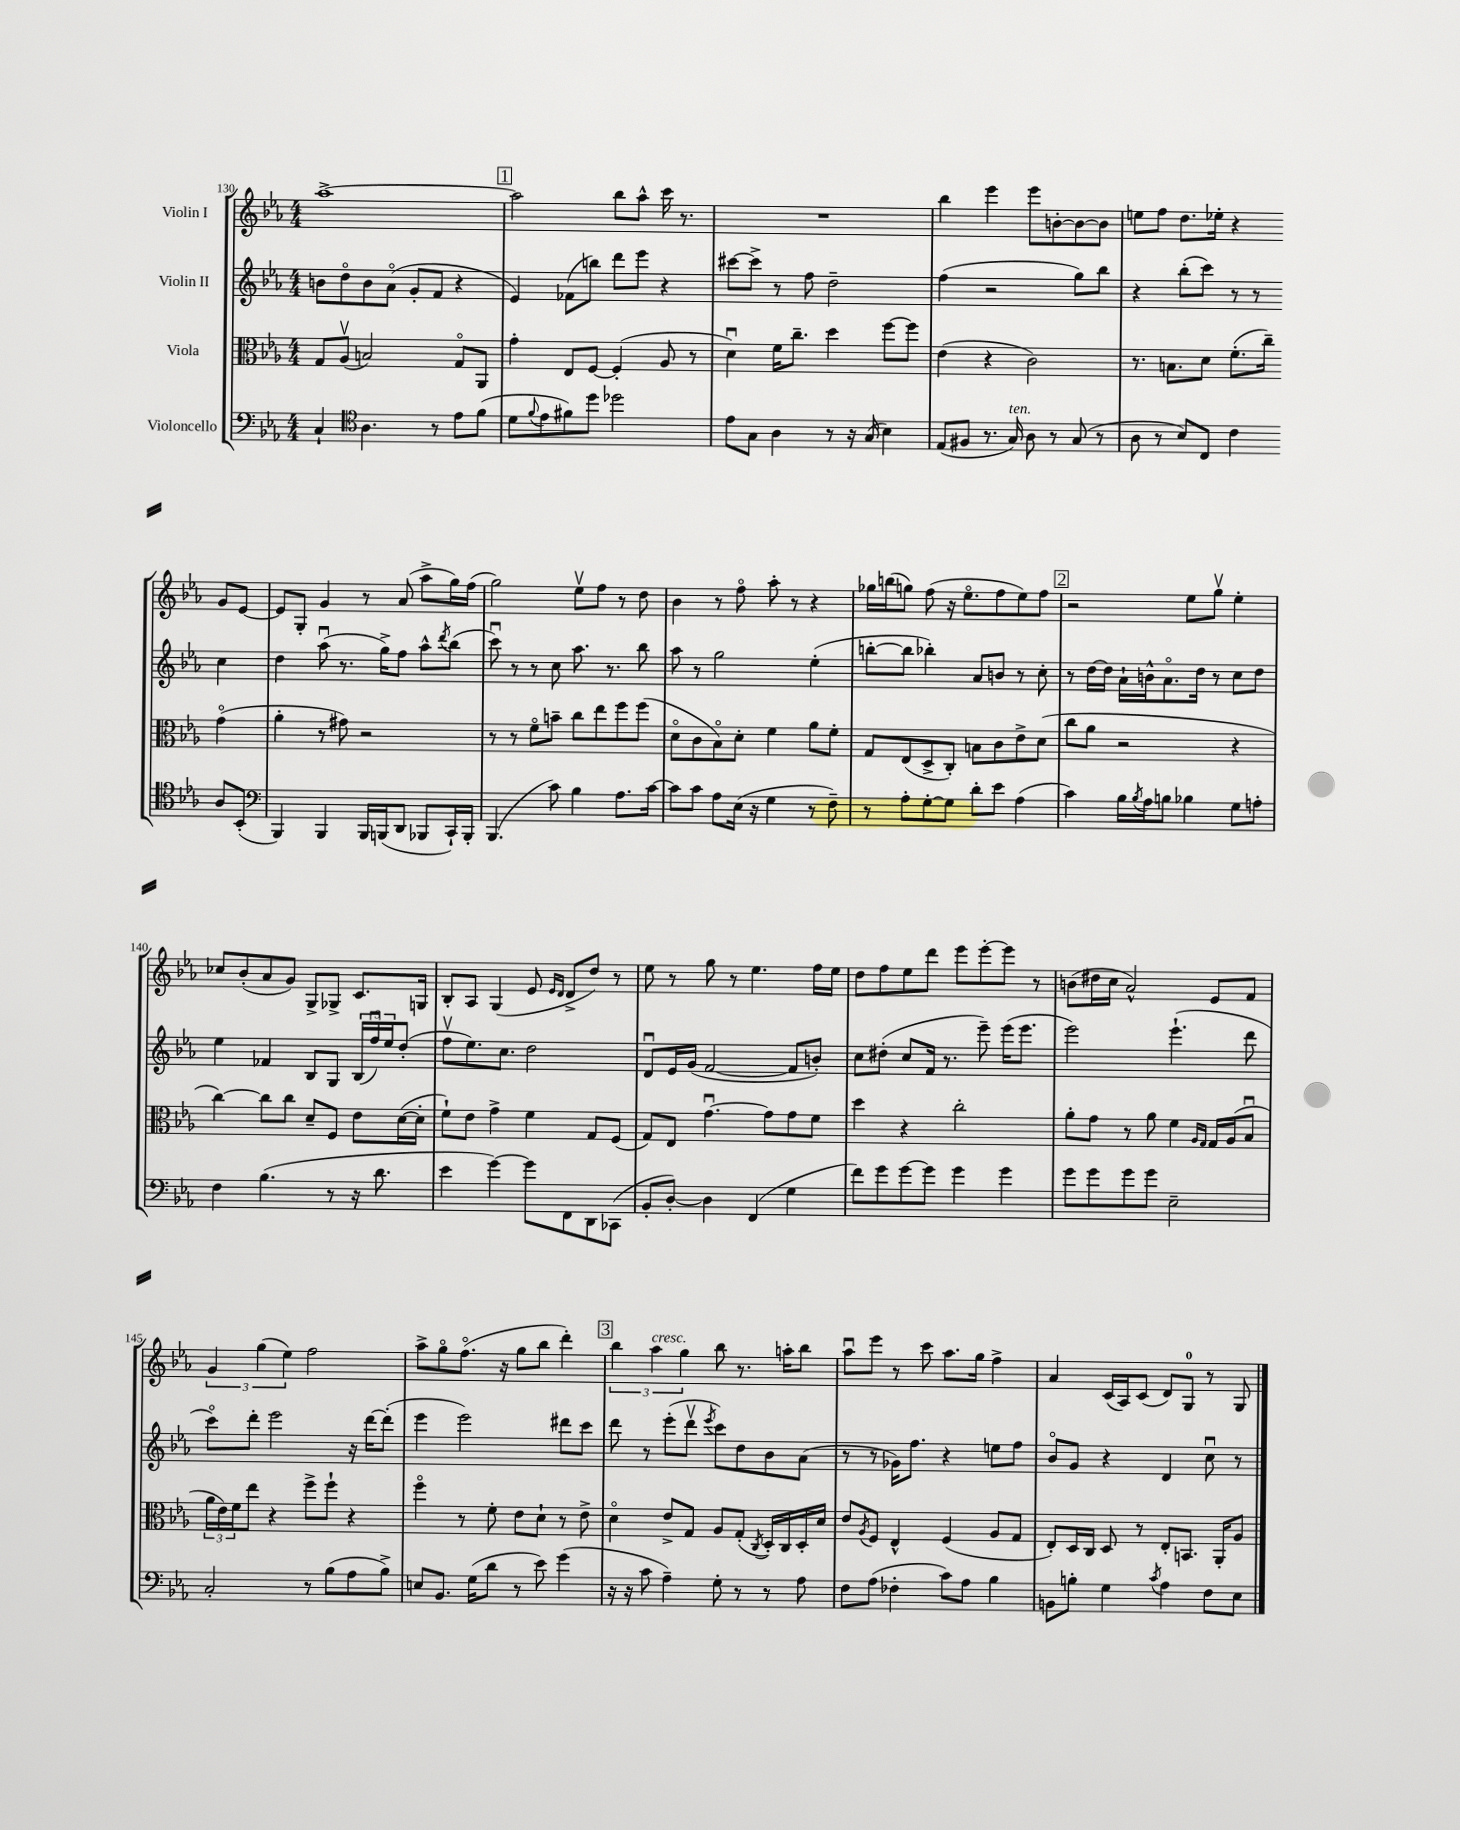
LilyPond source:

<<
\new StaffGroup <<
\new Staff = "s0" \with { instrumentName = "Violin I" } {
    \clef treble \key ees \major \numericTimeSignature \time 4/4
    aes''1~-> |
    \mark \markup { \box "1" } aes''2 bes''8 aes''8-^ c'''16 r8. |
    R1 |
    bes''4 ees'''4 ees'''8 b'8~-. b'8~ b'8 |
    e''8 f''8 d''8. ees''16-. r4 g'8 ees'8~ |
    ees'8 g8-. g'4 r8 aes'8( aes''8-> g''16) f''16( |
    g''2) ees''8\upbow f''8 r8 d''8 |
    bes'4 r8 f''8\flageolet aes''8-. r8 r4 |
    ges''16 b''16( g''8) f''8( r16 ees''8.\flageolet f''8 ees''8) f''8 |
    \mark \markup { \box "2" } r2 ees''8 g''8\upbow ees''4-. |
    ces''8 bes'8-.( aes'8 g'8) g8-> ges8-> c'8. g16 |
    bes8-. aes8 g4( ees'8 \grace { ees'16 d'16 } d'8-> d''8) r8 |
    ees''8 r8 g''8 r8 ees''4. f''16 ees''16 |
    d''8 f''8 ees''8 d'''8 ees'''8 ees'''8~-. ees'''8 r8 |
    b'8( dis''16 c''16 aes'2-^) ees'8 f'8 |
    \tuplet 3/2 { g'4 g''4( ees''4) } f''2 |
    aes''8-> g''8\flageolet f''8.\flageolet( r16 g''8 bes''8 d'''4-.) |
    \mark \markup { \box "3" } \tuplet 3/2 { bes''4 aes''4^\markup { \italic "cresc." } g''4 } bes''8 r8. a''16-. bes''8 |
    aes''8\downbow ees'''8 r8 c'''8 aes''8. g''16 f''4-> |
    aes'4 c'16( aes16) c'8( d'8) g8-0 r8 g8 \bar "|." |
}
\new Staff = "s1" \with { instrumentName = "Violin II" } {
    \clef treble \key ees \major \numericTimeSignature \time 4/4
    b'8 d''8\flageolet b'8 aes'8\flageolet( g'8-. f'8 r4 |
    \mark \markup { \box "1" } ees'4) fes'8( b''8) d'''8 ees'''8 r4 |
    cis'''8~ cis'''8-> r8 f''8 d''2-- |
    f''4( r2 g''8) bes''8 |
    r4 bes''8-.( c'''8) r8 r8 c''4 |
    d''4 aes''8\downbow( r8. g''16->) f''8 aes''8-^ \acciaccatura { d'''8 } bes''8( |
    c'''8\downbow) r8 r8 c''8 aes''8. r8. bes''8 |
    aes''8 r8 g''2 ees''4-.( |
    b''8~-. b''8 bes''4-.) aes'8 b'8 r8 c''8-. |
    \mark \markup { \box "2" } r8 d''16~ d''16 aes'16-! b'16-^ aes'8.\flageolet d''16 r8 c''8 d''8 |
    ees''4 fes'4 bes8 g8 \tuplet 3/2 { bes16( f''16\downbow) ees''16 } d''8-.( |
    f''8\upbow ees''8.) c''8. d''2 |
    d'8\downbow ees'16 g'16( f'2~ f'8 b'8-.) |
    c''8 dis''8-.( c''8 f'16 r8. ees'''8--) ees'''16( ees'''8. |
    ees'''2) ees'''4.-!( d'''8 |
    c'''8\flageolet) d'''8-. ees'''2 r16 d'''16~ d'''8-.( |
    ees'''4 ees'''2) dis'''8 c'''8 |
    \mark \markup { \box "3" } d'''8 r8 ees'''8-.( d'''8\upbow \acciaccatura { ees'''8 } c'''8) d''8 bes'8 aes'8( |
    r8 r8 ges'16) f''8. r4 e''8 f''8 |
    bes'8\flageolet g'8 r4 d'4 c''8\downbow r8 \bar "|." |
}
\new Staff = "s2" \with { instrumentName = "Viola" } {
    \clef alto \key ees \major \numericTimeSignature \time 4/4
    g8 aes8\upbow( b2) g8\flageolet aes,8 |
    \mark \markup { \box "1" } g'4-. ees8 f8~ f4-.( aes8 r8 |
    d'4\downbow) f'16 c''8.-- d''4 f''8~ f''8 |
    ees'4( r4 c'2) |
    r8. b8. d'8 f'8.-.( c''16--) g'4\flageolet( |
    aes'4-. r8 gis'8) r2 |
    r8 r8 f'8\flageolet b'8-- c''8 ees''8 f''8 f''8( |
    d'8\flageolet c'8 bes8\flageolet) d'8-. f'4 aes'8 f'8-. |
    g8 ees8( d8-> c8-.) b8 c'8 ees'8-> d'8( |
    \mark \markup { \box "2" } c''8 aes'8 r2 r4 |
    c''4~) c''8 c''8 d'8-- f8 ees'8 d'16~( d'16-. |
    f'8-!) ees'8 g'4-> f'4 g8 f8( |
    g8) ees8 g'4.~\downbow g'8 g'8 f'8 |
    d''4 r4 c''2-. |
    aes'8-. g'8 r8 aes'8 f'4 \grace { aes16 g16 } g16 aes16( bes8\downbow |
    \tuplet 3/2 { aes'16 ees'16) f'16 } ees''8 r4 f''8-> f''8-! r4 |
    f''4\flageolet r8 f'8-. ees'8 d'8-! r8 ees'8-> |
    \mark \markup { \box "3" } d'4\flageolet ees'8-> g8 aes8 g8-.( \acciaccatura { c8 } d16-.) c16 d16-. d'16 |
    ees'8 \acciaccatura { aes8 } f8 ees4-^ f4( aes8 g8 |
    ees8-.) d16 c16 d8 r8 ees8-. b,8. aes,16-. aes8 \bar "|." |
}
\new Staff = "s3" \with { instrumentName = "Violoncello" } {
    \clef bass \key ees \major \numericTimeSignature \time 4/4
    c4-! \clef tenor aes4. r8 ees'8 f'8( |
    \mark \markup { \box "1" } d'8 \appoggiatura { f'8 } ees'8 fis'8) d''8 des''2 |
    ees'8 g8 aes4 r8 r16 g16( bes4) |
    ees8( fis8 r8. g16^\markup { \italic "ten." }) aes8 r8 g8( r8 |
    aes8 r8 bes8) c8 c'4 aes8 bes,8-.( |
    \clef bass bes,,4) bes,,4 bes,,16 b,,16( d,8 bes,,8 c,16-!) bes,,16-. |
    bes,,4.( c'8) bes4 aes8. c'16~ |
    c'8 c'8 aes8 ees16( r16 g4 r8 f8--) |
    r8 aes8-. g8~-. g8 d'8-. ees'8 aes4( |
    \mark \markup { \box "2" } c'4) bes16 \acciaccatura { bes8 } aes16 b8 bes4 g8 a8-. |
    f4 bes4.( r8 r16 d'8. |
    ees'4 g'4~) g'8 f,8 d,8 ces,8( |
    bes,8-. d8~-.) d4 f,4( g4 |
    f'8) g'8 g'8~ g'8 g'4 g'4 |
    g'8 g'8 g'8 g'8 ees2-- |
    c2-. r8 bes8( aes8 bes8->) |
    e8 bes,8. g16( d'8 r8 ees'8) g'4( |
    \mark \markup { \box "3" } r16 r16 c'8 aes4--) g8-. r8 r8 aes8 |
    f8 aes8( fes4-. c'8) aes8 bes4 |
    b,8 b8-. g4 \acciaccatura { c'8 } aes4 f8 ees8 \bar "|." |
}
>>
>>
\layout { \context { \Score currentBarNumber = #130 } }
